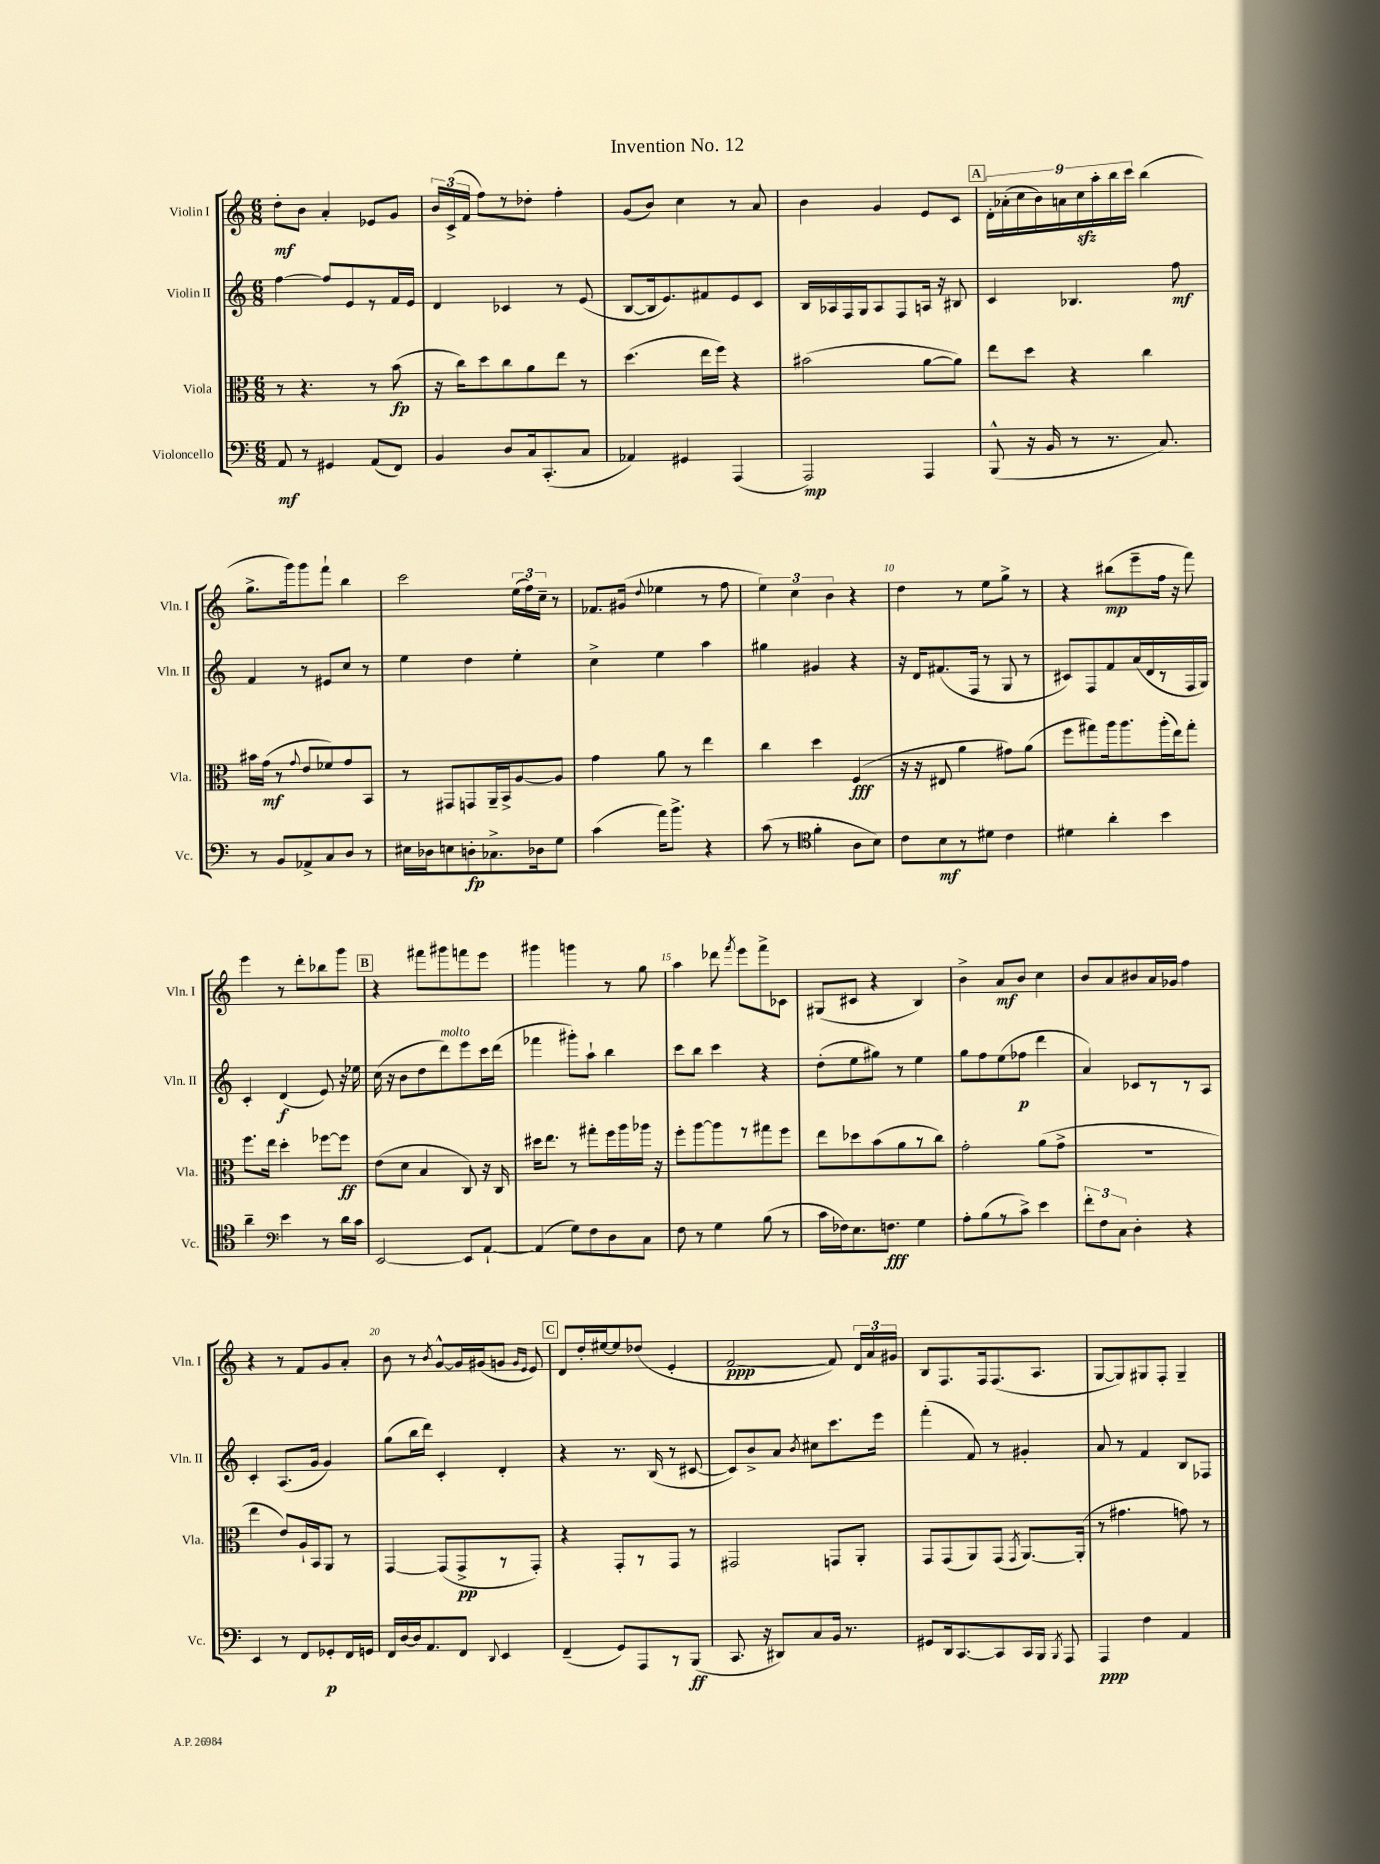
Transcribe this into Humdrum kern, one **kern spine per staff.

**kern	**kern	**kern	**kern
*staff4	*staff3	*staff2	*staff1
*clefF4	*clefC3	*clefG2	*clefG2
*k[]	*k[]	*k[]	*k[]
*M6/8	*M6/8	*M6/8	*M6/8
8AA/	8r	[4ff\	8dd'\L
8r	4.r	.	8b\J
4GG#/	.	8ff/]L	4a'/
.	.	8e/	.
(8AA/L	8r	8r	8e-/L
8FF/J)	(8b\	16f/L	8g/J
.	.	16e/JJ	.
=	=	=	=
4BB/	16r	4d/	24b/LL
.	.	.	(24c^/
.	16cc\LK)	.	.
.	.	.	24f/JJ
.	8dd\	.	8ff\L)
8D/L	8cc\	4c-/	8r
16C/k	8a\	.	8dd-'\J
(8.CC'/	.	.	.
.	8ee\J	8r	4ff'\
8C/J	8r	(8e/	.
=	=	=	=
4AA-/)	(4.dd\	[8B/L	(8g/L
.	.	16B/]k	8b/J)
.	.	8.e/)	.
4GG#/	.	.	4cc\
.	16ee\LL	8f#/	.
.	16ff\JJ)	.	.
(4AAA/	4r	8e/	8r
.	.	8c/J	8a/
=	=	=	=
2AAA/)	(2b#\	16B/LL	4b\
.	.	16A-/	.
.	.	16F/	.
.	.	16G/J	.
.	.	8A-/	4g/
.	.	8F/	.
4AAA/	[8a\L	16A/Jk	8e/L
.	.	16r	.
.	8a\]J)	8B#/	8c/J
=	=	=	=
(8BBB^^/	8ee\L	4c/	18d'\LL
.	.	.	(18a-'\
.	.	.	18cc\
16r	8dd\J	.	.
.	.	.	18b\)
16BB/	.	.	.
.	.	.	18a\
8r	4r	4.B-/	.
.	.	.	18cc\
.	.	.	18aa'\
8.r	.	.	.
.	.	.	18bb\
.	.	.	18ccc\JJ
.	4cc\	.	(4bb\
8.C/)	.	.	.
.	.	8ff\	.
=	=	=	=
8r	16b#\LL	4f/	8.gg^\L
.	(16g\JJ	.	.
8BB/L	8r	.	.
.	.	.	16ggg\k)
.	8qqg/	.	.
8AA-^/	8e/L	8r	8ggg\
8C/	8f-/)	8e#/L	8fff`\J
8D/J	8g/	8cc/J	4bb\
8r	8BB/J	8r	.
=	=	=	=
16E#\LL	8r	4ee\	2ccc\
16D-\J	.	.	.
8E\	8GG#/L	.	.
8D'\	8GG/	4dd\	.
8.C-^\	16AA~/L	.	.
.	16BB^/J	.	.
.	[8A/	4ee'\	(24ee\LL
.	.	.	24ff\)
16D-\k	.	.	.
.	.	.	24cc~\JJ
8G\J	8A/]J	.	8r
=	=	=	=
(4c\	4g\	4cc^\	8.f-/L
.	.	.	(16g#/Jk
.	.	.	8qqdd/
16a\LK)	8a\	4ee\	4ee-\
8.b^\J	.	.	.
.	8r	.	.
4r	4ee\	4aa\	8r
.	.	.	8ff\
=	=	=	=
(8c\	4cc\	4gg#\	6ee\)
8r	.	.	.
.	.	.	6cc\
*clefC4	*	*	*
4f'\	4dd\	4g#/	.
.	.	.	6b\
8A\L	(4F/	4r	4r
8B\J)	.	.	.
=	=	=	=
8c\L	16r	16r	4dd\
.	16r	16d/LK	.
8B\	8E#/	(8.f#/	.
8r	4a\	.	8r
.	.	16F/Jk	.
8d#\J	.	8r	8ee\L
4c\	8g#\L)	8G/	8gg^\J
.	(8a\J	8r	8r
=	=	=	=
4d#\	8ff\L	8c#/L)	4r
.	8gg#\)	8F/	.
4a'\	16aa\k	8f/	(8bb#\L
.	8.aa\	.	.
.	.	(16a/L	8eee~\
.	.	16d/	.
4b\	(16aa'\L	8r	16ff\Jk
.	16ee\J)	.	16r
.	8gg#'\J	16F/	8fff\)
.	.	16G/JJ)	.
=	=	=	=
4a~\	8.ff\L	4c'/	4eee\
.	16ee\Jk	.	.
*clefF4	*	*	*
4e\	4dd'\	(4d/	8r
.	.	.	8ddd'\L
8r	[8ff-\L	8e/)	8bb-\
16d\LL	8ff-\]J	16r	8ggg\J
16c\JJ	.	16ee-\	.
=	=	=	=
[2EE/	(8e\L	(16cc\	4r
.	.	16r	.
.	8d\J	8b\L	.
.	4B/	8dd\	8fff#\L
.	.	8ddd\)	8ggg#\
8EE/]L	8C/)	8eee\	8fff\
[8AA`/J	16r	16ccc\L	8eee\J
.	16C/	(16ddd\JJ	.
=	=	=	=
(4AA/]	16dd#\LK	4fff-\	4ggg#\
.	8.ee\J	.	.
8G\L)	8r	8ggg#'\L)	4ggg\
8F\	8gg#'\L	8aa`\J	.
8D\	16ff\L	4bb\	8r
.	16aa\	.	.
8C\J	16aa-\JJ	.	8gg\
.	16r	.	.
=	=	=	=
8F\	8ff'\L	8ccc\L	4aa\
8r	[8aa\	8bb\J	.
4G\	8aa\]	4ccc\	8ddd-\
.	.	.	8qfff/
.	8r	.	8eee\L
(8B\	8gg#\	4r	8fff^\
8r	8ff\J	.	8c-\J
=	=	=	=
16c\LL	8ee\L	(8dd'\L	(8G#/L
16F-\J)	.	.	.
8.E\	8dd-\	8ee\	8c#/J
.	(8b\	8gg#\J)	4r
8.F\J	.	.	.
.	8a\	8r	.
4G\	8r	4ee\	4B/)
.	8cc\J)	.	.
=	=	=	=
8A'\L	2g'\	8gg\L	4b^\
(8B\	.	8ff\	.
8r	.	(8ee\	8a/L
8c^\J)	.	8ff-\J	8b/J
4e\	(8a\L	4ddd\	4cc\
.	8g^\J	.	.
=	=	=	=
12f'\L	2.r	4a/)	8b/L
12F\	.	.	.
.	.	.	8a/
12C\J	.	.	.
4D'\	.	8c-/L	8b#/
.	.	8r	16a/L
.	.	.	16g-/JJ
4r	.	8r	4ff\
.	.	8A/J	.
=	=	=	=
4EE/	4ee\	4c'/	4r
8r	8e/L)	(8.A/L	8r
8FF/L	16A`/L	.	8f/L
.	16BB/J	16g/Jk	.
8GG-'/	8AA/J	4g/)	8g/
16FF/L	8r	.	8a'/J
16GG/JJ	.	.	.
=	=	=	=
16FF/LL	[4GG/	(8gg\L	8b\
[16D/	.	.	.
16D/]J	.	16bb\L	8r
8.AA/	.	16ddd\JJ)	.
.	.	.	8qb/
.	(8GG/]L	4c'/	[8g^^/L
8FF/J	8GG^/	.	16g/]L
.	.	.	(16g#/J
8qqDD/	.	.	.
4EE/	8r	4d'/	8g/J
.	.	.	16qqg/LL
.	.	.	16qqe/JJ
.	8GG'/J)	.	8e/)
=	=	=	=
(4FF~/	4r	4r	8d/L
.	.	.	16dd'/L
.	.	.	[16ee#/J
8GG/L)	8GG'/L	8.r	8ee#/]
8AAA/	8r	.	(8dd-/J
.	.	(16B/	.
8r	8GG/J	8r	4e'/
(8BBB/J	8r	[8c#/	.
=	=	=	=
8.CC/	2GG#/	8c#/]L)	[2f/
.	.	8b^/	.
16r	.	.	.
8DD#/L)	.	8a/J	.
.	.	8qb/	.
8C/	.	8cc#\L	.
16BB/Jk	8GG/L	8.ccc\	8f/])
8.r	.	.	.
.	8AA'/J	.	24d/LL
.	.	.	24a/
.	.	16eee\Jk	.
.	.	.	24g#/JJ
=	=	=	=
8GG#/L	8GG/L	(4fff'\	8B/L
16DD/k	(8GG/	.	8.F/
[8.CC/	.	.	.
.	8AA/)	8f/)	.
.	.	.	16F/k
8CC/]	(8GG/J	8r	(8.F/
.	8qGG/	.	.
16CC/L	[8.AA/L)	4g#'/	.
16BBB/JJ	.	.	8.A/J
8qBBB/	.	.	.
8AAA/	.	.	.
.	(16AA'/]Jk	.	.
=	=	=	=
4AAA/	8r	8a/	[8G/L
.	4.g#\	8r	8G/])
4F\	.	4f/	8G#/
.	.	.	8F'/J
4AA/	8g\)	8B/L	4G#~/
.	8r	8F-/J	.
==	==	==	==
*-	*-	*-	*-
